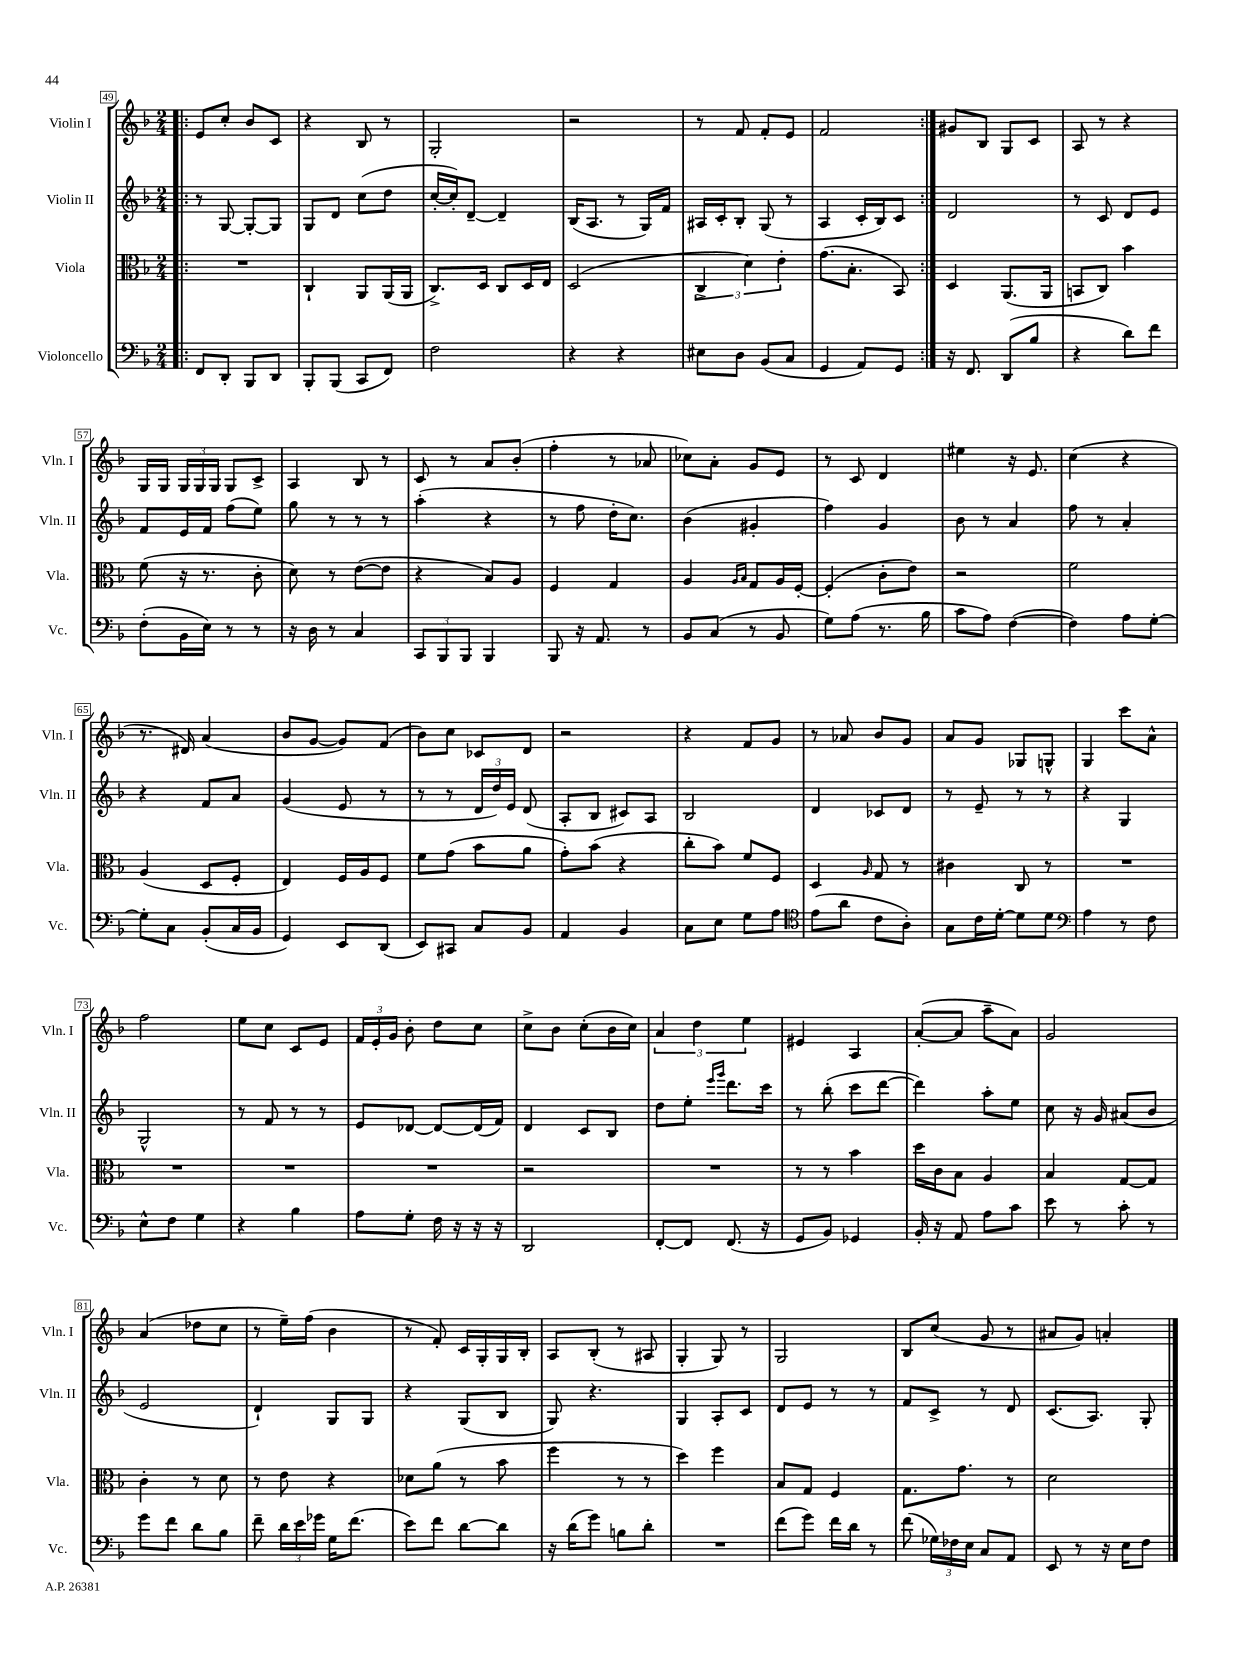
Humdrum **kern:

**kern	**kern	**kern	**kern
*part4	*part3	*part2	*part1
*staff4	*staff3	*staff2	*staff1
*I"Violoncello	*I"Viola	*I"Violin II	*I"Violin I
*I'Vc.	*I'Vla.	*I'Vln. II	*I'Vln. I
*clefF4	*clefC3	*clefG2	*clefG2
*k[b-]	*k[b-]	*k[b-]	*k[b-]
*M2/4	*M2/4	*M2/4	*M2/4
=49!|:	=49!|:	=49!|:	=49!|:
8FF/L	2r	8r	8e/L
8DD'/J	.	[8G/	8cc'/J
8BBB-/L	.	8G'/L_	8b-/L
8DD/J	.	8G/J]	8c/J
=50	=50	=50	=50
8BBB-'/L	4C`/	8G/L	4r
(8BBB-/J	.	8d/J	.
8CC/L	8AA/L	(8cc\L	8B-/
8FF/J)	(16AA/L	8dd\J	8r
.	16AA/JJ	.	.
=51	=51	=51	=51
2F\	8.C^/L)	[16cc'/LL	2G'/
.	.	16cc'/J])	.
.	.	[8d~/J	.
.	16D/Jk	.	.
.	8C/L	4d~/]	.
.	16D/L	.	.
.	16E/JJ	.	.
=52	=52	=52	=52
4r	(2D/	(16B-/KL	2r
.	.	8.A/J	.
4r	.	8r	.
.	.	16G/LL)	.
.	.	16f/JJ	.
=53	=53	=53	=53
8E#X\L	6C^/	16A#X/LL	8r
.	.	16c'/J	.
8D\J	.	8B-'/J	8f/
.	6d\)	.	.
(8BB-/L	.	(8G/	8f'/L
.	6e'\	.	.
8C/J	.	8r	8e/J
=54	=54	=54	=54
4GG/	(8.g\L	4A/	2f/
.	8.B-'\J	.	.
8AA/L)	.	16c'/LL	.
.	.	16B-/J)	.
8GG/J	8BB-/)	8c/J	.
=55:|!	=55:|!	=55:|!	=55:|!
16r	4D/	2d/	8g#X/L
8.FF/	.	.	.
.	.	.	8B-/J
(8DD/L	(8.AA/L	.	8G/L
8B-/J	.	.	8c/J
.	16AA/Jk	.	.
=56	=56	=56	=56
4r	8BBn/L	8r	8A/
.	8C/J)	8c/	8r
8d\L)	4b-\	8d/L	4r
8f\J	.	8e/J	.
!!LO:LB:g=z
=57	=57	=57	=57
(8F'\L	(8f\	8f/L	16G/LL
.	.	.	16G/JJ
16BB-\L	16r	16e/L	24G/LL
.	.	.	24G/
16E\JJ)	8.r	16f/JJ	.
.	.	.	24G/JJ
8r	.	(8ff\L	8G/L
8r	8c'\	8ee\J)	8c^/J
=58	=58	=58	=58
16r	8d\)	8gg\	4A/
16D\	.	.	.
8r	8r	8r	.
4C/	([8e\L	8r	8B-/
.	8e\J]	8r	8r
=59	=59	=59	=59
12CC/L	4r	(4aa'\	8c/
12BBB-/	.	.	.
.	.	.	8r
12BBB-/J	.	.	.
4BBB-/	8B-/L)	4r	8a/L
.	8A/J	.	(8b-'/J
=60	=60	=60	=60
8BBB-/	4F/	8r	4ff'\
16r	.	8ff\	.
8.AA/	.	.	.
.	4G/	16dd'\KL	8r
.	.	8.cc\J)	.
8r	.	.	8a-X/
=61	=61	=61	=61
8BB-/L	4A/	(4b-\	8cc-X\L)
(8C/J	.	.	8a'\J
.	16qqA/LL	.	.
.	16qqB-/JJ	.	.
8r	8G/L	4g#X'/	8g/L
8BB-/	16A/L	.	8e/J
.	[16F'/JJ	.	.
=62	=62	=62	=62
8G\L)	(4F'/]	4ff\)	8r
(8A\J	.	.	8c/
8.r	8c'\L	4g/	4d/
.	8e\J)	.	.
16B-\	.	.	.
=63	=63	=63	=63
8c\L	2r	8b-\	4ee#X\
8A\J)	.	8r	.
([4F\	.	4a/	16r
.	.	.	8.e/
=64	=64	=64	=64
4F\])	2f\	8ff\	(4cc\
.	.	8r	.
8A\L	.	4a'/	4r
[8G'\J	.	.	.
!!LO:LB:g=z
=65	=65	=65	=65
8G'\L]	(4A/	4r	8.r
8C\J	.	.	.
.	.	.	16d#X/)
(8BB-'/L	8D/L	8f/L	(4a/
16C/L	8F'/J	8a/J	.
16BB-/JJ	.	.	.
=66	=66	=66	=66
4GG/)	4E/)	(4g/	8b-/L
.	.	.	[8g/J
8EE/L	16F/LL	8e/	8g/L])
.	16A/J	.	.
(8DD/J	8F/J	8r	(8f/J
=67	=67	=67	=67
8EE/L)	8f\L	8r	8b-\L)
8CC#X/J	(8g\J	8r	8cc\J
8C/L	8b-\L	24d/LL	8c-X/L
.	.	24dd/)	.
.	.	24e/JJ	.
8BB-/J	8a\J	(8d/	8d/J
=68	=68	=68	=68
4AA/	8g'\L)	8A'/L	2r
.	(8b-\J	8B-/J	.
4BB-/	4r	8c#X/L)	.
.	.	8A/J	.
=69	=69	=69	=69
8C\L	8cc'\L	2B-/	4r
8E\J	8b-\J)	.	.
8G\L	8f/L	.	8f/L
8A\J	8F/J	.	8g/J
=70	=70	=70	=70
*clefC4	*	*	*
(8e\L	4D/	4d/	8r
8a\J	.	.	8a-X/
.	16qqA/	.	.
8c\L	8G/	8c-X/L	8b-/L
8A'\J)	8r	8d/J	8g/J
=71	=71	=71	=71
8G\L	4c#X\	8r	8a/L
16c\L	.	8e~/	8g/J
[16d'\JJ	.	.	.
8d\L]	8C/	8r	8G-X/L
8d\J	8r	8r	8Gn^^/J
=72	=72	=72	=72
*clefF4	*	*	*
4A\	2r	4r	4G/
8r	.	4G/	8ccc\L
8F\	.	.	8a^^\J
!!LO:LB:g=z
=73	=73	=73	=73
8E^^\L	2r	2G^^/	2ff\
8F\J	.	.	.
4G\	.	.	.
=74	=74	=74	=74
4r	2r	8r	8ee\L
.	.	8f/	8cc\J
4B-\	.	8r	8c/L
.	.	8r	8e/J
=75	=75	=75	=75
8A\L	2r	8e/L	24f/LL
.	.	.	24e'/
.	.	.	24g/JJ
8G'\J	.	[8d-X/J	8b-'\
16F\	.	8d-/L_	8dd\L
16r	.	.	.
16r	.	(16d-/L]	8cc\J
16r	.	16f/JJ)	.
=76	=76	=76	=76
2DD/	2r	4d/	8cc^\L
.	.	.	8b-\J
.	.	8c/L	(8cc'\L
.	.	8B-/J	16b-\L
.	.	.	16cc\JJ)
=77	=77	=77	=77
[8FF'/L	2r	8dd\L	6a/
8FF/J]	.	8ee'\J	.
.	.	.	6dd\
.	.	16qqeee/LL	.
.	.	16qqggg/JJ	.
(8.FF/	.	8.ddd\L	.
.	.	.	6ee\
16r	.	16ccc\Jk	.
=78	=78	=78	=78
8GG/L	8r	8r	4e#X/
8BB-/J)	8r	(8bb-'\	.
4GG-X/	4b-\	8ccc\L	4A/
.	.	[8ddd\J	.
=79	=79	=79	=79
16BB-'/	16dd\LL	4ddd\])	([8a'/L
16r	16c\J	.	.
8AA/	8B-\J	.	8a/J]
8A\L	4A/	8aa'\L	8aa~\L
8c\J	.	8ee\J	8a\J)
=80	=80	=80	=80
8e\	4B-/	8cc\	2g/
8r	.	16r	.
.	.	16g/	.
8c'\	[8G/L	(8a#X/L	.
8r	8G/J]	8b-/J	.
!!LO:LB:g=z
=81	=81	=81	=81
8g\L	4c'\	2e/	(4a/
8f\J	.	.	.
8d\L	8r	.	8dd-X\L
8B-\J	8d\	.	8cc\J
=82	=82	=82	=82
8f~\	8r	4d`/)	8r
24d\LL	8e\	.	16ee~\LL)
24e\	.	.	.
.	.	.	(16ff\JJ
24g-X\JJ	.	.	.
16G\KL	4r	8G/L	4b-\
(8.f\J	.	.	.
.	.	8G/J	.
=83	=83	=83	=83
8e\L)	8d-X\L	4r	8r
8f\J	(8a\J	.	8f'/)
[8d\L	8r	(8G/L	16c/LL
.	.	.	16G'/
8d\J]	8b-\	8B-/J	16G/
.	.	.	16B-'/JJ
=84	=84	=84	=84
16r	4ff\	8G/)	8A/L
(16d\KL	.	.	.
8g\J)	.	4.r	(8B-'/J
8Bn\L	8r	.	8r
8d'\J	8r	.	8A#X/
=85	=85	=85	=85
2r	4dd\)	4G/	4G'/
.	4ff\	8A'/L	8G/)
.	.	8c/J	8r
=86	=86	=86	=86
(8f\L	8B-/L	8d/L	2G/
8g\J)	8G/J	8e/J	.
16f\LL	4F/	8r	.
16d\JJ	.	.	.
8r	.	8r	.
=87	=87	=87	=87
(8f\	8.G\L	8f/L	8B-/L
24G-X\LL)	.	8c^/J	(8cc/J
24F-X\	.	.	.
.	8.g\J	.	.
24E\JJ	.	.	.
8C/L	.	8r	8g/
8AA/J	8r	8d/	8r
=88	=88	=88	=88
8EE/	2d\	(8.c/L	8a#X/L
8r	.	.	8g/J)
.	.	8.A/J)	.
16r	.	.	4an'/
16E\KL	.	.	.
8F\J	.	8G'/	.
==	==	==	==
*-	*-	*-	*-
